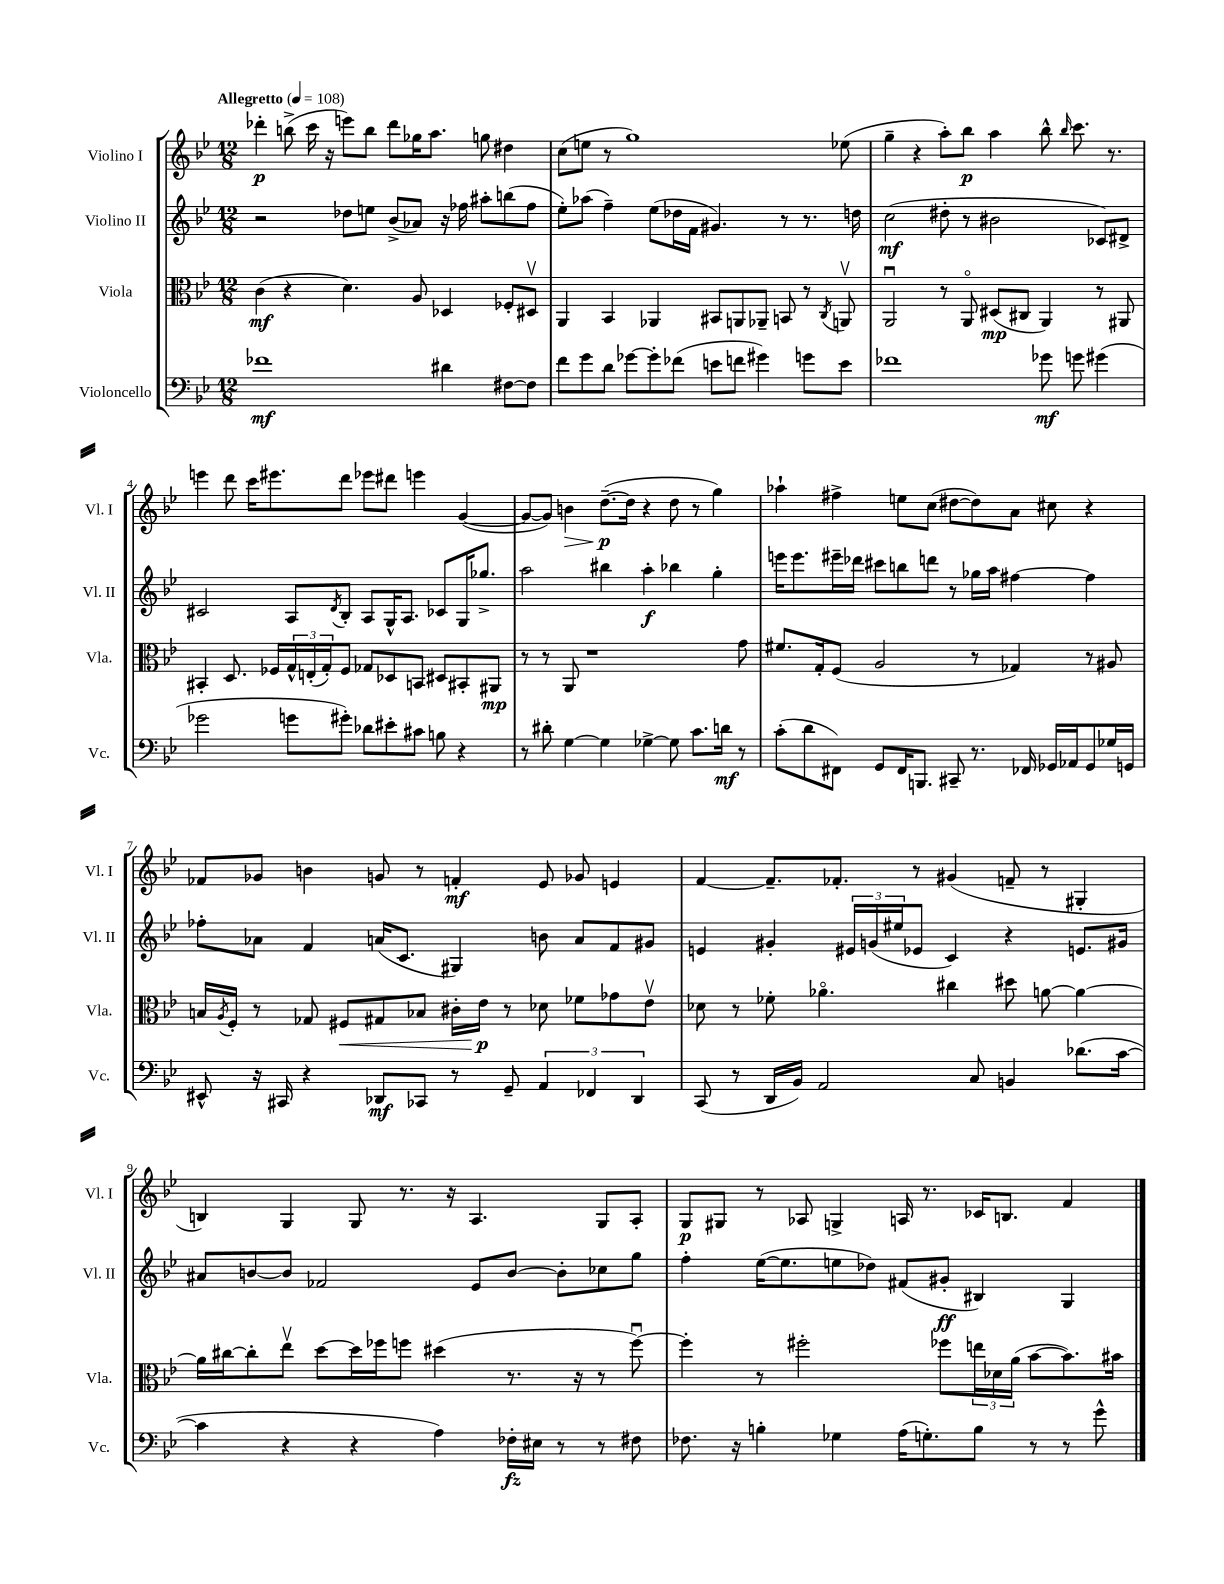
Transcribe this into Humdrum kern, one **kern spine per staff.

**kern	**kern	**kern	**kern
*staff4	*staff3	*staff2	*staff1
*clefF4	*clefC3	*clefG2	*clefG2
*k[b-e-]	*k[b-e-]	*k[b-e-]	*k[b-e-]
*M12/8	*M12/8	*M12/8	*M12/8
*MM108	*MM108	*MM108	*MM108
1f-	(4c	2r	4ddd-'
.	4r	.	(8bb^
.	.	.	16ccc
.	.	.	16r
.	4.d)	8dd-	8eee)
.	.	8ee	8bb
.	.	(8b-^	8ddd-
.	8A	8a-)	16gg-
.	.	.	8.aa
4d#	4D-	16r	.
.	.	16ff-	.
.	.	8aa#'	8gg
[8F#	8F-'	(8bb	4dd#
8F#]	8D#v	8ff-	.
=	=	=	=
8f	4AA	8ee-')	(8cc
8g	.	(8aa-	8ee
8d	4BB-	4ff~)	8r
[8g-	.	.	1gg)
8g-']	4AA-	(8ee-	.
(8f-	.	16dd-	.
.	.	16f	.
8e	8BB#	4.g#)	.
8f	8AA	.	.
4g#)	8AA-~	.	.
.	8BB	8r	.
8g	8r	8.r	.
.	8qC	.	.
8e	8AAv	.	(8ee-
.	.	16dd	.
=	=	=	=
1f-	2AAu	(2cc	4gg~
.	.	.	4r
.	8r	8dd#'	8aa')
.	8AAo	8r	8bb-
.	(8D#	2b#	4aa
.	8C#	.	.
8g-	4AA)	.	8bb-^^
.	.	.	16qqbb-
8g	.	.	8.ccc
(4g#	8r	8c-)	.
.	.	.	8.r
.	8AA#	8d#^	.
=	=	=	=
2g-	4BB#'	2c#	4eee
.	8.D	.	8ddd
.	.	.	16ccc
.	16F-	.	8.eee#
8g	24G^^	8A	.
.	(24E'	.	.
.	24G')	.	.
.	.	8qd	.
8g#')	8F-	8B-'	8ddd
8d-	8G-	8A	8eee-
8e#'	8D-	16G^^	8ddd#
.	.	8.A	.
8c#	8BB	.	4eee
8B	8D#	8c-	.
4r	8BB#'	16G	([4g
.	.	8.gg-^	.
.	8AA#	.	.
=	=	=	=
8r	8r	2aa	8g_
8d#'	8r	.	8g])
[4G	8AA	.	4b
.	1r	.	.
4G]	.	4bb#	([8.dd~
.	.	.	16dd]
[4G-^	.	4aa'	4r
8G-]	.	4bb-	8dd
8.c	.	.	8r
.	.	4gg'	4gg)
16d	.	.	.
8r	8g	.	.
=	=	=	=
(8c'	8.f#	16eee	4aa-`
.	.	8.eee	.
8d	.	.	.
.	16G'	.	.
8FF#)	(8F	16eee#~	4ff#^
.	.	16ddd-	.
8GG	2A	8ccc#	.
16FF#	.	8bb	8ee
8.BBB	.	.	.
.	.	8ddd	(8cc
8CC#~	.	8r	[8dd#
8.r	8r	16gg-	8dd#])
.	.	16aa	.
.	4G-)	[4ff#	8a
16FF-	.	.	.
16GG-	.	.	8cc#
16AA-	.	.	.
8GG-	8r	4ff#]	4r
16G-	8A#	.	.
16GG	.	.	.
=	=	=	=
8EE#^^	16B	8ff-'	8f-
.	8qA	.	.
.	16F'	.	.
16r	8r	8a-	8g-
16CC#	.	.	.
4r	8G-	4f	4b
.	8F#	.	.
8DD-	8G#	(16a	8g
.	.	8.c	.
8CC-	8B-	.	8r
8r	16c#'	4G#)	4f'
.	16e-	.	.
8GG~	8r	.	.
6AA	8d-	8b	8e-
.	8f-	8a	8g-
6FF-	.	.	.
.	8g-	8f	4e
6DD-	.	.	.
.	8e-v	8g#	.
=	=	=	=
(8CC	8d-	4e	[4f
8r	8r	.	.
16DD	8f-'	4g#'	8.f~]
16BB-)	.	.	.
2AA	4.a-o	.	.
.	.	.	8.f-'
.	.	24e#	.
.	.	(24g	.
.	.	24ee#	.
.	.	8e-	8r
.	4cc#	4c)	(4g#
8C	.	.	.
4BB	8dd#	4r	8f~
.	[8a	.	8r
(8.d-	4a_	8.e	4G#'
[16c	.	16g#	.
=	=	=	=
4c]	16a]	8a#	4B)
.	[16cc#	.	.
.	8cc#']	[8b	.
4r	8ee-v	8b]	4G
.	[8dd	2f-	.
4r	16dd]	.	8G
.	16ff-	.	.
.	8ff	.	8.r
4A)	(4dd#	.	.
.	.	.	16r
.	.	8e-	4.A
16F-'	8.r	[8b	.
16E#	.	.	.
8r	.	8b']	.
.	16r	.	.
8r	8r	8cc-	8G
8F#	[8ffu)	8gg	8A'
=	=	=	=
8.F-	4ff']	4ff'	8G
.	.	.	8G#
16r	.	.	.
4B'	8r	([16ee-	8r
.	.	8.ee-]	.
.	2ff#'	.	8A-
4G-	.	8ee	4G^
.	.	8dd-)	.
(16A	.	(8f#	16A
8.G')	.	.	8.r
.	8ff-	8g#'	.
8B	24ee	4B#)	16c-
.	24d-	.	.
.	.	.	8.B
.	(24a	.	.
8r	[8b-	.	.
8r	8.b-])	4G	4f
8g^^	.	.	.
.	16b#	.	.
==	==	==	==
*-	*-	*-	*-
